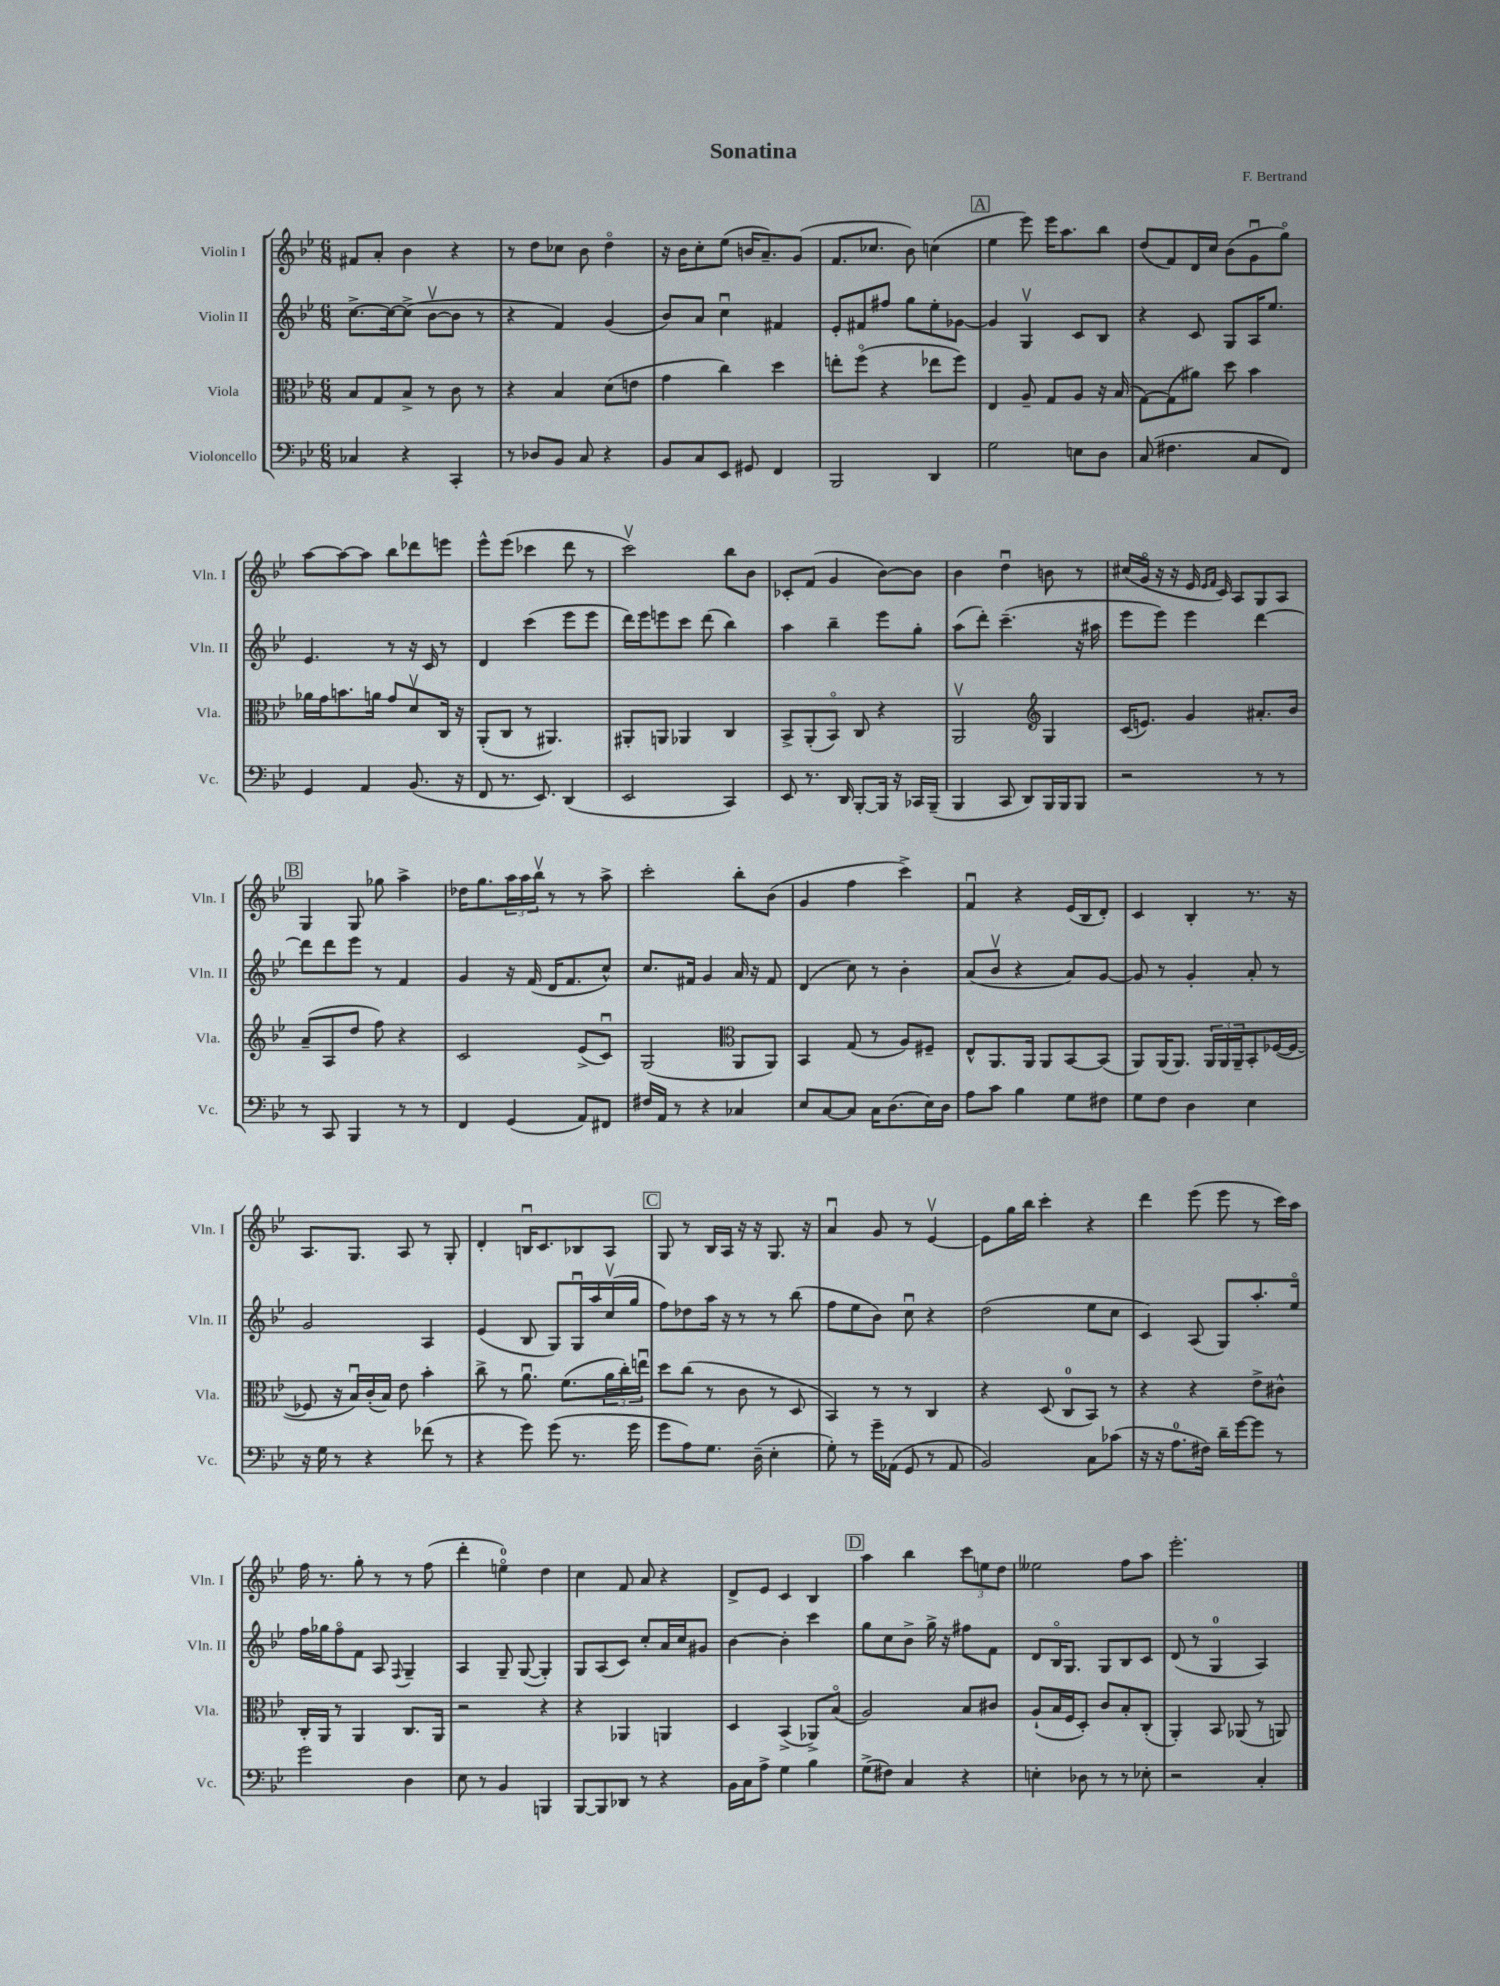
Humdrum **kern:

**kern	**kern	**kern	**kern
*staff4	*staff3	*staff2	*staff1
*clefF4	*clefC3	*clefG2	*clefG2
*k[b-e-]	*k[b-e-]	*k[b-e-]	*k[b-e-]
*M6/8	*M6/8	*M6/8	*M6/8
4C-	8B-	[8.cc^	8f#
.	8G	.	8a'
.	.	16cc_	.
4r	8B-^	(8cc^]	4b-
.	8r	[8b-v	.
4CC'	8c	8b-]	4r
.	8r	8r	.
=	=	=	=
8r	4r	4r	8r
8D-	.	.	8dd
8BB-	4B-	4f)	8cc-
8C	.	.	8b-
4r	(8d	(4g	4ddo
.	8e	.	.
=	=	=	=
8BB-	4g	8b-)	16r
.	.	.	16b-
8C	.	8a	8cc'
8EE-	4cc)	4ccu	(8ee-
8GG#	.	.	16b
.	.	.	8.a~)
4FF	4dd	4f#	.
.	.	.	(8g
=	=	=	=
2BBB-	8ee'	8e-'	8.f
.	(8ffo	8f#	.
.	.	.	8.cc-
.	4r	8ff#	.
.	.	8gg	8b-)
4DD	8ee-	8ee-'	(4cc
.	8ff)	[8g-	.
=	=	=	=
2G	4E-	4g-]	4ee-
.	8A~	4Gv	8eee-)
.	8G	.	16eee-
.	.	.	8.aa
8E	8A	8c	.
8D	16r	8B-	8bb-
.	(16B-	.	.
=	=	=	=
(8C	[8G)	4r	(8dd
4.F#	(8G]	.	8f)
.	8a#)	8c	16d
.	.	.	16cc
.	8dd	8G	(8b-
8C	4b-	16A	8gu
.	.	8.ee-	.
8FF)	.	.	8ggo)
=	=	=	=
4GG	16a-	4.e-	[8aa
.	16g	.	.
.	8.b	.	8aa_
4AA	.	.	8aa]
.	16a	.	.
.	8g	8r	8bb-
(8.BB-	8dv	16r	8ddd-
.	.	16c	.
.	16C	8r	8eee
16r	16r	.	.
=	=	=	=
8FF	(8AA'	4d	8eee-^^
8.r	8C	.	(8eee-
.	8r	(4ccc	4ccc-
8.EE-)	.	.	.
.	4.AA#)	.	.
(4DD	.	8eee-	8ddd
.	.	8eee-	8r
=	=	=	=
2EE-	8AA#'	16ddd)	2cccv)
.	.	16eee-	.
.	8AA	8eee	.
.	4AA-	8ccc	.
.	.	(8ddd	.
4CC)	4C	4bb-)	8bb-
.	.	.	8b-
=	=	=	=
8EE-	8BB-^	4aa	8c-'
8.r	(8AA'	.	(8f
.	8BB-o)	4bb-~	4g
16DD	.	.	.
[8BBB-'	8C	.	.
16BBB-]	4r	8eee-	[8b-)
16r	.	.	.
16CC-	.	8gg'	8b-]
(16BBB-~	.	.	.
=	=	=	=
4BBB-	2AAv	(8aa	4b-
.	.	8ddd')	.
8CC	.	(4.ccc~	4ddu
8DD)	.	.	.
*	*clefG2	*	*
16BBB-	4G	.	8b
16BBB-	.	.	.
8BBB-	.	16r	8r
.	.	16aa#	.
=	=	=	=
2r	(16c	8eee-	(16cc#
.	8.e)	.	16go
.	.	8eee-)	16r
.	.	.	16r
.	4g	4eee-	16e-
.	.	.	16qqe-
.	.	.	16qqf
.	.	.	16c)
.	.	.	8A
8r	8.a#'	[4ddd	8G
8r	.	.	8A
.	16b-	.	.
=	=	=	=
8r	(8a~	8ddd]	4G
8CC	8A	8ddd	.
4BBB-	8dd	8eee-	8G
.	8ff)	8r	8gg-
8r	4r	4f	4aa^
8r	.	.	.
=	=	=	=
4FF	2c	4g	16dd-
.	.	.	8.gg
(4GG	.	16r	24aa
.	.	.	24aa
.	.	(16f	.
.	.	.	24bb-v
.	.	16d	8r
.	.	8.f	.
8AA)	(8e-^	.	8r
8FF#	8cu)	8cc^^)	8aa^
=	=	=	=
16F#	(2G	8.cc	2ccc'
16AA	.	.	.
8r	.	.	.
.	.	16f#	.
4r	.	4g	.
*	*clefC3	*	*
4C-	8AA	16a	8bb-'
.	.	16r	.
.	8AA)	8f#	(8b-
=	=	=	=
8E-	4BB-	(4d	4g
[8C	.	.	.
8C]	(8G	8cc)	4ff
16C	8r	8r	.
(8.D	.	.	.
.	8A)	4b-'	4ccc^)
16E-)	8F#~	.	.
16D	.	.	.
=	=	=	=
8A	8E-^^	(8a	4fu
8c	8.AA	8b-v	.
4B-	.	4r	4r
.	16AA	.	.
.	8AA	.	.
8G	[8BB-	8a)	(16e-
.	.	.	16B-
8F#	(8BB-]	[8g	8d')
=	=	=	=
8G	8AA)	8g]	4c
8F	(16AA	8r	.
.	8.AA)	.	.
4D	.	4g'	4B-'
.	24AA	.	.
.	24AA	.	.
.	24AA~	.	.
4E-	8BB-'	8a'	8.r
.	([16F-	8r	.
.	16F-_	.	16r
=	=	=	=
16r	8F-]	2g	8.A
16G	.	.	.
8r	16r	.	.
.	16B-u)	.	8.G
4r	(16c'	.	.
.	16B-)	.	.
.	8e-	.	8A
(8f-	4b-'	4A	8r
8r	.	.	8G'
=	=	=	=
4r	8cc^	(4e-	4d'
.	8r	.	.
8g)	8.au	8B-	16Bu
.	.	.	8.c
(8g	.	8G)	.
.	(8.f	.	.
8.r	.	16Gu	8B-
.	.	16aa	.
.	24a	(16ccv	8A
.	24cc')	.	.
16g	.	16gg	.
.	24eeu	.	.
=	=	=	=
8g	8dd	8ff)	8G
8A)	(8cc	8dd-	8r
8.G	8r	16aa	16B-
.	.	16r	16A
.	8c	8r	16r
(16D~	.	.	16r
4E-'	8r	8r	8.G
.	8D	(8bb-	.
.	.	.	16r
=	=	=	=
8G')	4BB-)	8ff	4au
8r	.	8ee-	.
16g~	8r	8b-)	8g
(16AA-	.	.	.
8GG	8r	8ccu	8r
8r	4C	4r	[4e-v
8AA-	.	.	.
=	=	=	=
2BB-)	4r	(2dd	8e-]
.	.	.	16gg
.	.	.	16bb-
.	(8D	.	4ccc'
.	8C	.	.
8C	8BB-)	8ee-	4r
(8c-	8r	8cc	.
=	=	=	=
16r	4r	4c)	4ddd
16r	.	.	.
8.A	.	.	.
.	4r	(8A	(8eee-
16F#)	.	.	.
16d~	.	8G)	8eee-
[16g	.	.	.
8g]	8e-^	8.aa'	8r
8r	8c#^^	.	16ccc)
.	.	16ee-o	16aa
=	=	=	=
2g	16C'	16ff	16ff
.	16AA	16gg-	8.r
.	8r	8ffo	.
.	4AA	8f	8gg'
.	.	8A	8r
.	.	8qqF	.
4D	8.C	4G~	8r
.	.	.	(8ff
.	16AA	.	.
=	=	=	=
8E-	2r	4A	4ddd'
8r	.	.	.
4BB-	.	8G~	4eeo)
.	.	([8G	.
4BBB	4r	4G'])	4dd
=	=	=	=
[8BBB-	4r	8G	4cc
8BBB-]	.	(8A	.
8DD-	4AA-	8c)	8f
8r	.	8cc'	8a
4r	4AA	16a	4r
.	.	16cc	.
.	.	8g#	.
=	=	=	=
16BB-	4D	[4b-	8d^
16C	.	.	.
8A^	.	.	8e-
4G	(4BB-^	4b-']	4c
4B-	8AA-^)	4ccc	4B-
.	(8B-o	.	.
=	=	=	=
(8G^	2A)	8gg	4aa
8F#)	.	8cc	.
4C	.	8b-^	4bb-
.	.	16gg^	.
.	.	16r	.
4r	8B-	8ff#	12ccc
.	.	.	12ee
.	8c#	8f	.
.	.	.	12dd
=	=	=	=
4E'	(8A`	8d	2ee--
.	16B-	16B-o	.
.	16F	8.G	.
8D-	8D')	.	.
8r	8c	8G	.
8r	8B-'	8B-	8ff
8E-'	(8C'	8c	8aa
=	=	=	=
2r	4AA')	(8d	2.eee-'
.	.	8r	.
.	8BB-	4G	.
.	(8AA-	.	.
4C'	8r	4A)	.
.	8AA)	.	.
==	==	==	==
*-	*-	*-	*-
